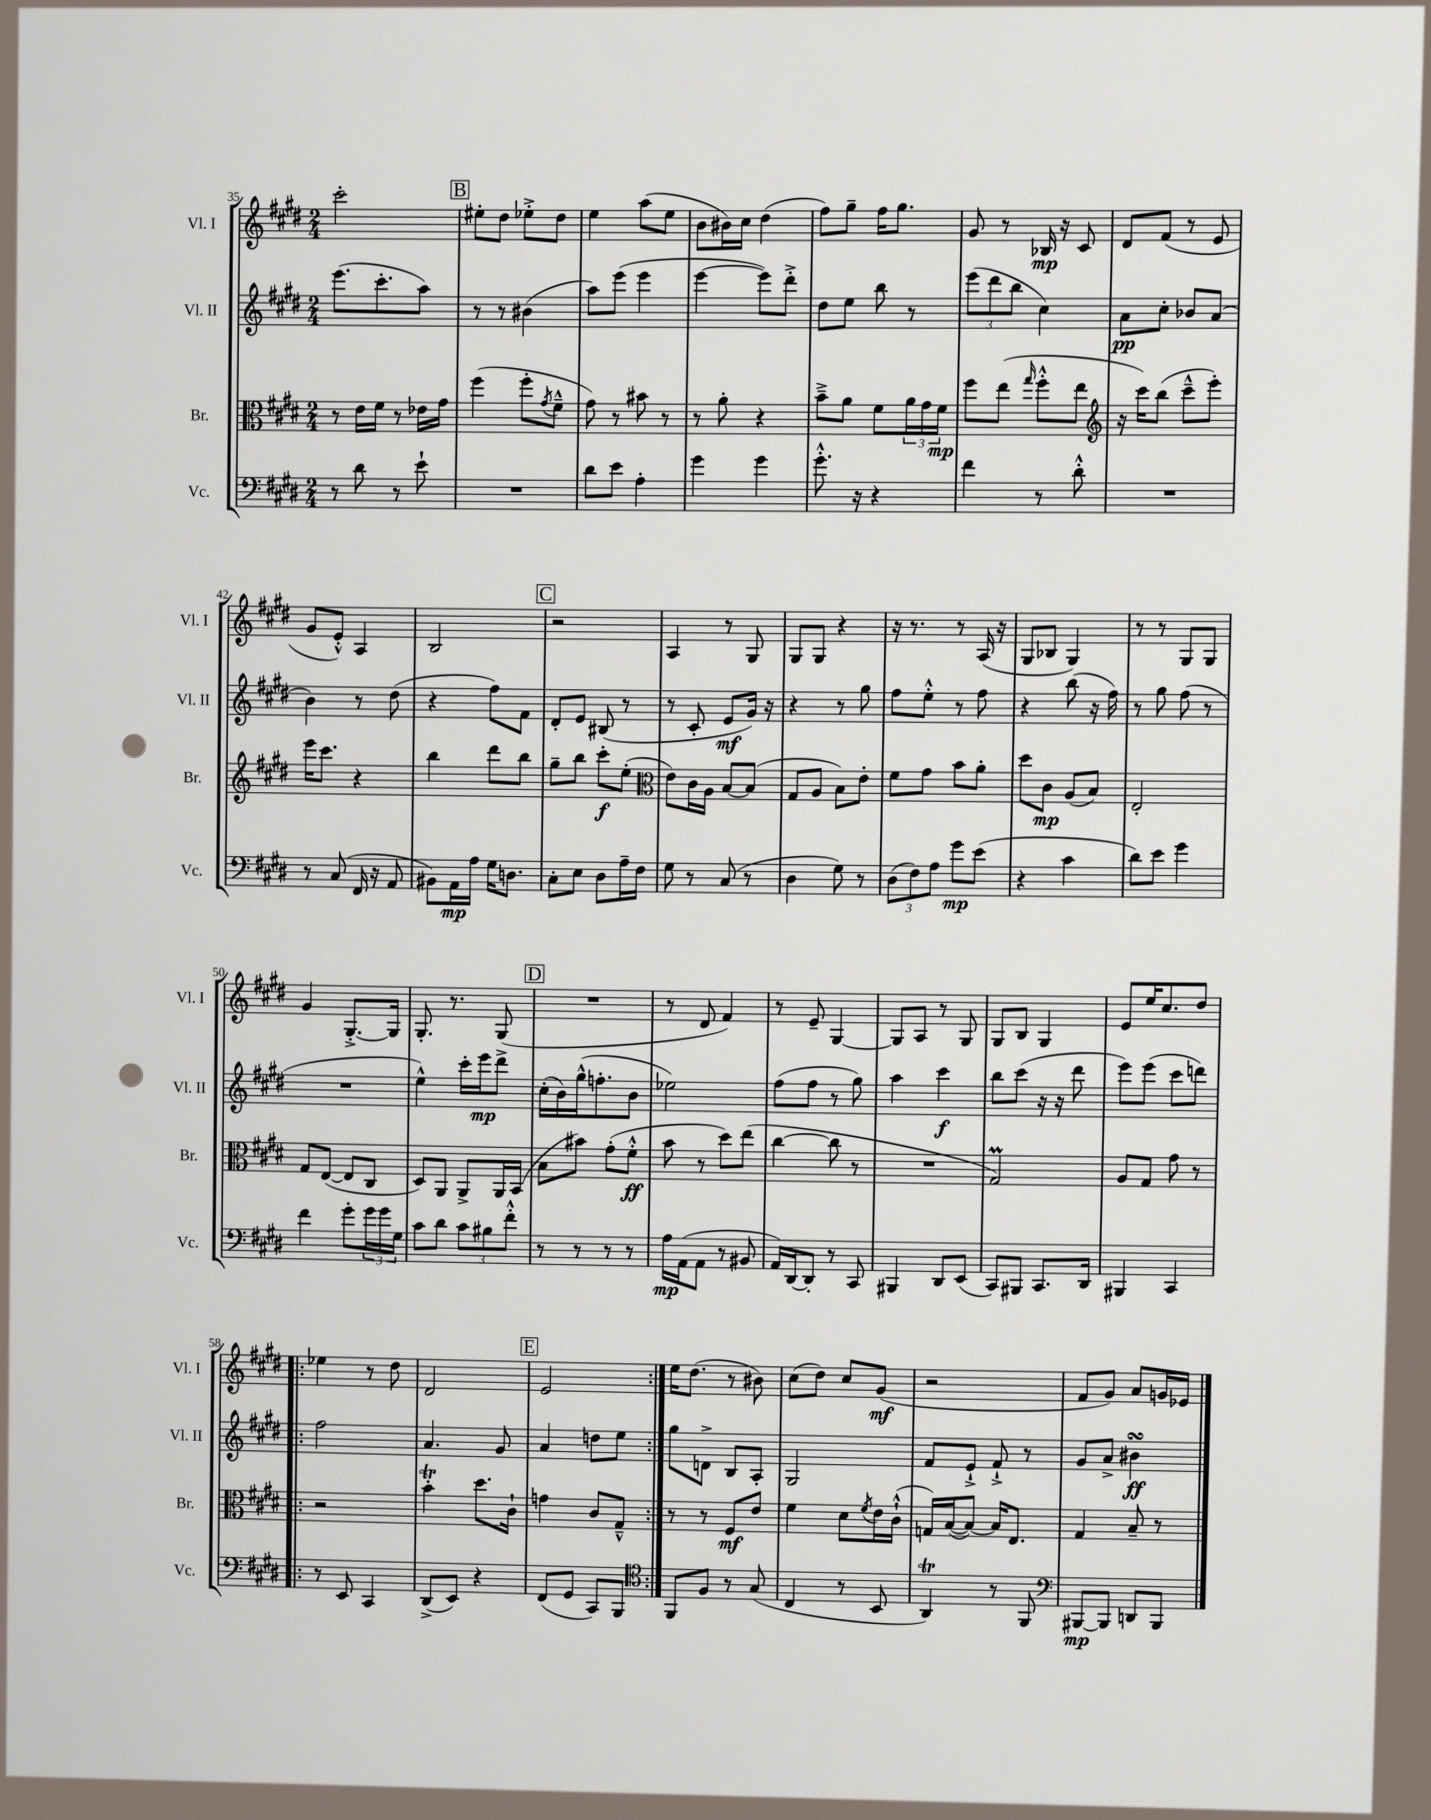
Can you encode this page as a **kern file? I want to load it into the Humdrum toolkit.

**kern	**kern	**kern	**kern
*staff4	*staff3	*staff2	*staff1
*clefF4	*clefC3	*clefG2	*clefG2
*k[f#c#g#d#]	*k[f#c#g#d#]	*k[f#c#g#d#]	*k[f#c#g#d#]
*M2/4	*M2/4	*M2/4	*M2/4
8r	8r	(8.eee	2ccc#'
8d#	16e	.	.
.	16f#	8.ccc#'	.
8r	8r	.	.
8e`	16e-	8aa)	.
.	16g#	.	.
=	=	=	=
2r	(4ff#	8r	8ee#'
.	.	8r	8dd#
.	8ff#'	(4b#	8ee-'^
.	8qg#	.	.
.	8f#~^^	.	8dd#
=	=	=	=
8d#	8g#)	8aa)	4ee
8e	8r	(8eee	.
4A'	8b#	4eee	(8aa
.	8r	.	8ee
=	=	=	=
4g#	8r	[4eee	8b
.	8a'	.	16b#)
.	.	.	16cc#
4g#	4r	8eee])	(4dd#
.	.	8ddd#'^	.
=	=	=	=
8.g#'^^	8b~^	8dd#	8ff#)
.	8a	8ee	8gg#~
16r	.	.	.
4r	8f#	8bb	16ff#
.	.	.	8.gg#
.	24a	8r	.
.	24g#	.	.
.	24f#	.	.
=	=	=	=
4f#	8ff#	(12eee	8g#
.	.	12ddd#	.
.	(8ee	.	8r
.	.	12bb	.
.	16qqgg#	.	.
8r	8ff#'^^	4cc#)	16B-
.	.	.	16r
8d#'^^	8ee	.	8c#
=	=	=	=
*	*clefG2	*	*
2r	16r	8a	8d#
.	16ccc#)	.	.
.	(8bb	8cc#'	(8f#
.	8ccc#~^^	8b-	8r
.	8eee')	(8a	8e
=	=	=	=
8r	16eee	4b)	8g#
.	8.ccc#	.	.
(8C#	.	.	8e'^^)
16FF#	4r	8r	4A
16r	.	.	.
8AA	.	(8dd#	.
=	=	=	=
8BB#)	4bb	4r	2B
16AA	.	.	.
16A	.	.	.
16G#	8ddd#	8ff#)	.
8.D	.	.	.
.	8bb	8f#	.
=	=	=	=
8C#'	8gg#~	8d#'	2r
8E	8bb	8e	.
8D#	8ccc#'	(8B#	.
16A~	(8ee'	8r	.
16F#	.	.	.
=	=	=	=
*	*clefC3	*	*
8G#	8e)	8r	4A
8r	16c#	8c#'	.
.	16A	.	.
(8C#	[8B	8e	8r
8r	(8B]	16g#)	8G#
.	.	16r	.
=	=	=	=
4D#	8G#	4r	8G#
.	8A	.	8G#
8G#)	8B)	8r	4r
8r	8e'	8gg#	.
=	=	=	=
(12D#	8f#	8ff#	16r
.	.	.	8.r
12F#)	.	.	.
.	8g#	8ee'^^	.
12A	.	.	.
8g#	8b	8r	8r
(8e	8a'	8ff#	(16A
.	.	.	16r
=	=	=	=
4r	8dd#	4r	8G#
.	8c#	.	8B-
4c#	(8A	(8bb	4G#)
.	8B)	16r	.
.	.	16ff#)	.
=	=	=	=
8d#)	2E'	8r	8r
8e	.	8gg#	8r
4g#	.	(8ff#	8G#
.	.	8r	8G#
=	=	=	=
4f#	8G#	2r	4g#
.	([8E	.	.
8g#'	8E]	.	[8.G#'^
24g#	8C#	.	.
24g#	.	.	.
.	.	.	16G#]
24G#	.	.	.
=	=	=	=
8c#	8D#)	4ee^^)	8.G#'
8d#	8AA	.	.
.	.	.	8.r
12c#	8AA^	16ccc#'	.
.	.	16eee	.
12B#	.	.	.
.	16AA	8ddd#^	(8G#
12f#'^^	.	.	.
.	(16BB	.	.
=	=	=	=
8r	8B	(16cc#'	2r
.	.	16b)	.
8r	8b#)	(16gg#^^	.
.	.	8.ff'	.
8r	(8g#'	.	.
8r	8f#'^^	8b	.
=	=	=	=
16A	8b	2ee-)	8r
(16AA	.	.	.
8AA	8r	.	8d#
8r	8dd#)	.	4f#)
8BB#	(8ee	.	.
=	=	=	=
16AA)	[4cc#	(8ff#	8r
[16DD#	.	.	.
8DD#']	.	8ff#	8e~
8r	8cc#]	8r	[4G#
8CC#	8r	8gg#)	.
=	=	=	=
4BBB#	2r	4aa	8G#]
.	.	.	8A
8DD#	.	4ccc#	8r
(8EE	.	.	8G#
=	=	=	=
8CC#)	2G#)	8bb	8G#
8BBB#	.	(8ccc#	8B
8.CC#	.	16r	4G#
.	.	16r	.
.	.	8ddd#	.
16DD#	.	.	.
=	=	=	=
4BBB#	8A	8eee)	8e
.	8G#	(8eee	16ee
.	.	.	8.cc#
4CC#	8g#	8ccc#	.
.	8r	8ddd)	8dd#
=!|:	=!|:	=!|:	=!|:
8r	2r	2ff#	4ee-
8EE	.	.	.
4CC#	.	.	8r
.	.	.	8dd#
=	=	=	=
(8DD#^	4b'	4.a	2d#
8EE)	.	.	.
4r	8.dd#	.	.
.	.	8g#	.
.	16c#`	.	.
=	=	=	=
(8FF#	4g	4a	2e
8GG#	.	.	.
8CC#)	8c#	8dd	.
8BBB	8G#~^^	8ee	.
=:|!	=:|!	=:|!	=:|!
*clefC4	*	*	*
8FF#	8r	8gg#	16ee
.	.	.	(8.dd#
8F#	8r	8d^	.
8r	8F#	8B	8r
(8G#	8e	8A'	8b#)
=	=	=	=
4C#	4f#	2G#	(8cc#
.	.	.	8dd#)
8r	8d#	.	8cc#
.	8qf#	.	.
8BB	16e	.	(8g#
.	(16c#`^^	.	.
=	=	=	=
4AA)	16G)	8f#	2r
.	([16B	.	.
.	8B_)	8e`^	.
8r	16B]	8f#`^	.
.	8.E	.	.
8FF#	.	8r	.
=	=	=	=
*clefF4	*	*	*
[8BBB#	4G#	8g#	8f#
8BBB#]	.	8a^	8g#)
8DD	8B~	4b#	8a
8BBB#	8r	.	16g
.	.	.	16e-
==	==	==	==
*-	*-	*-	*-
